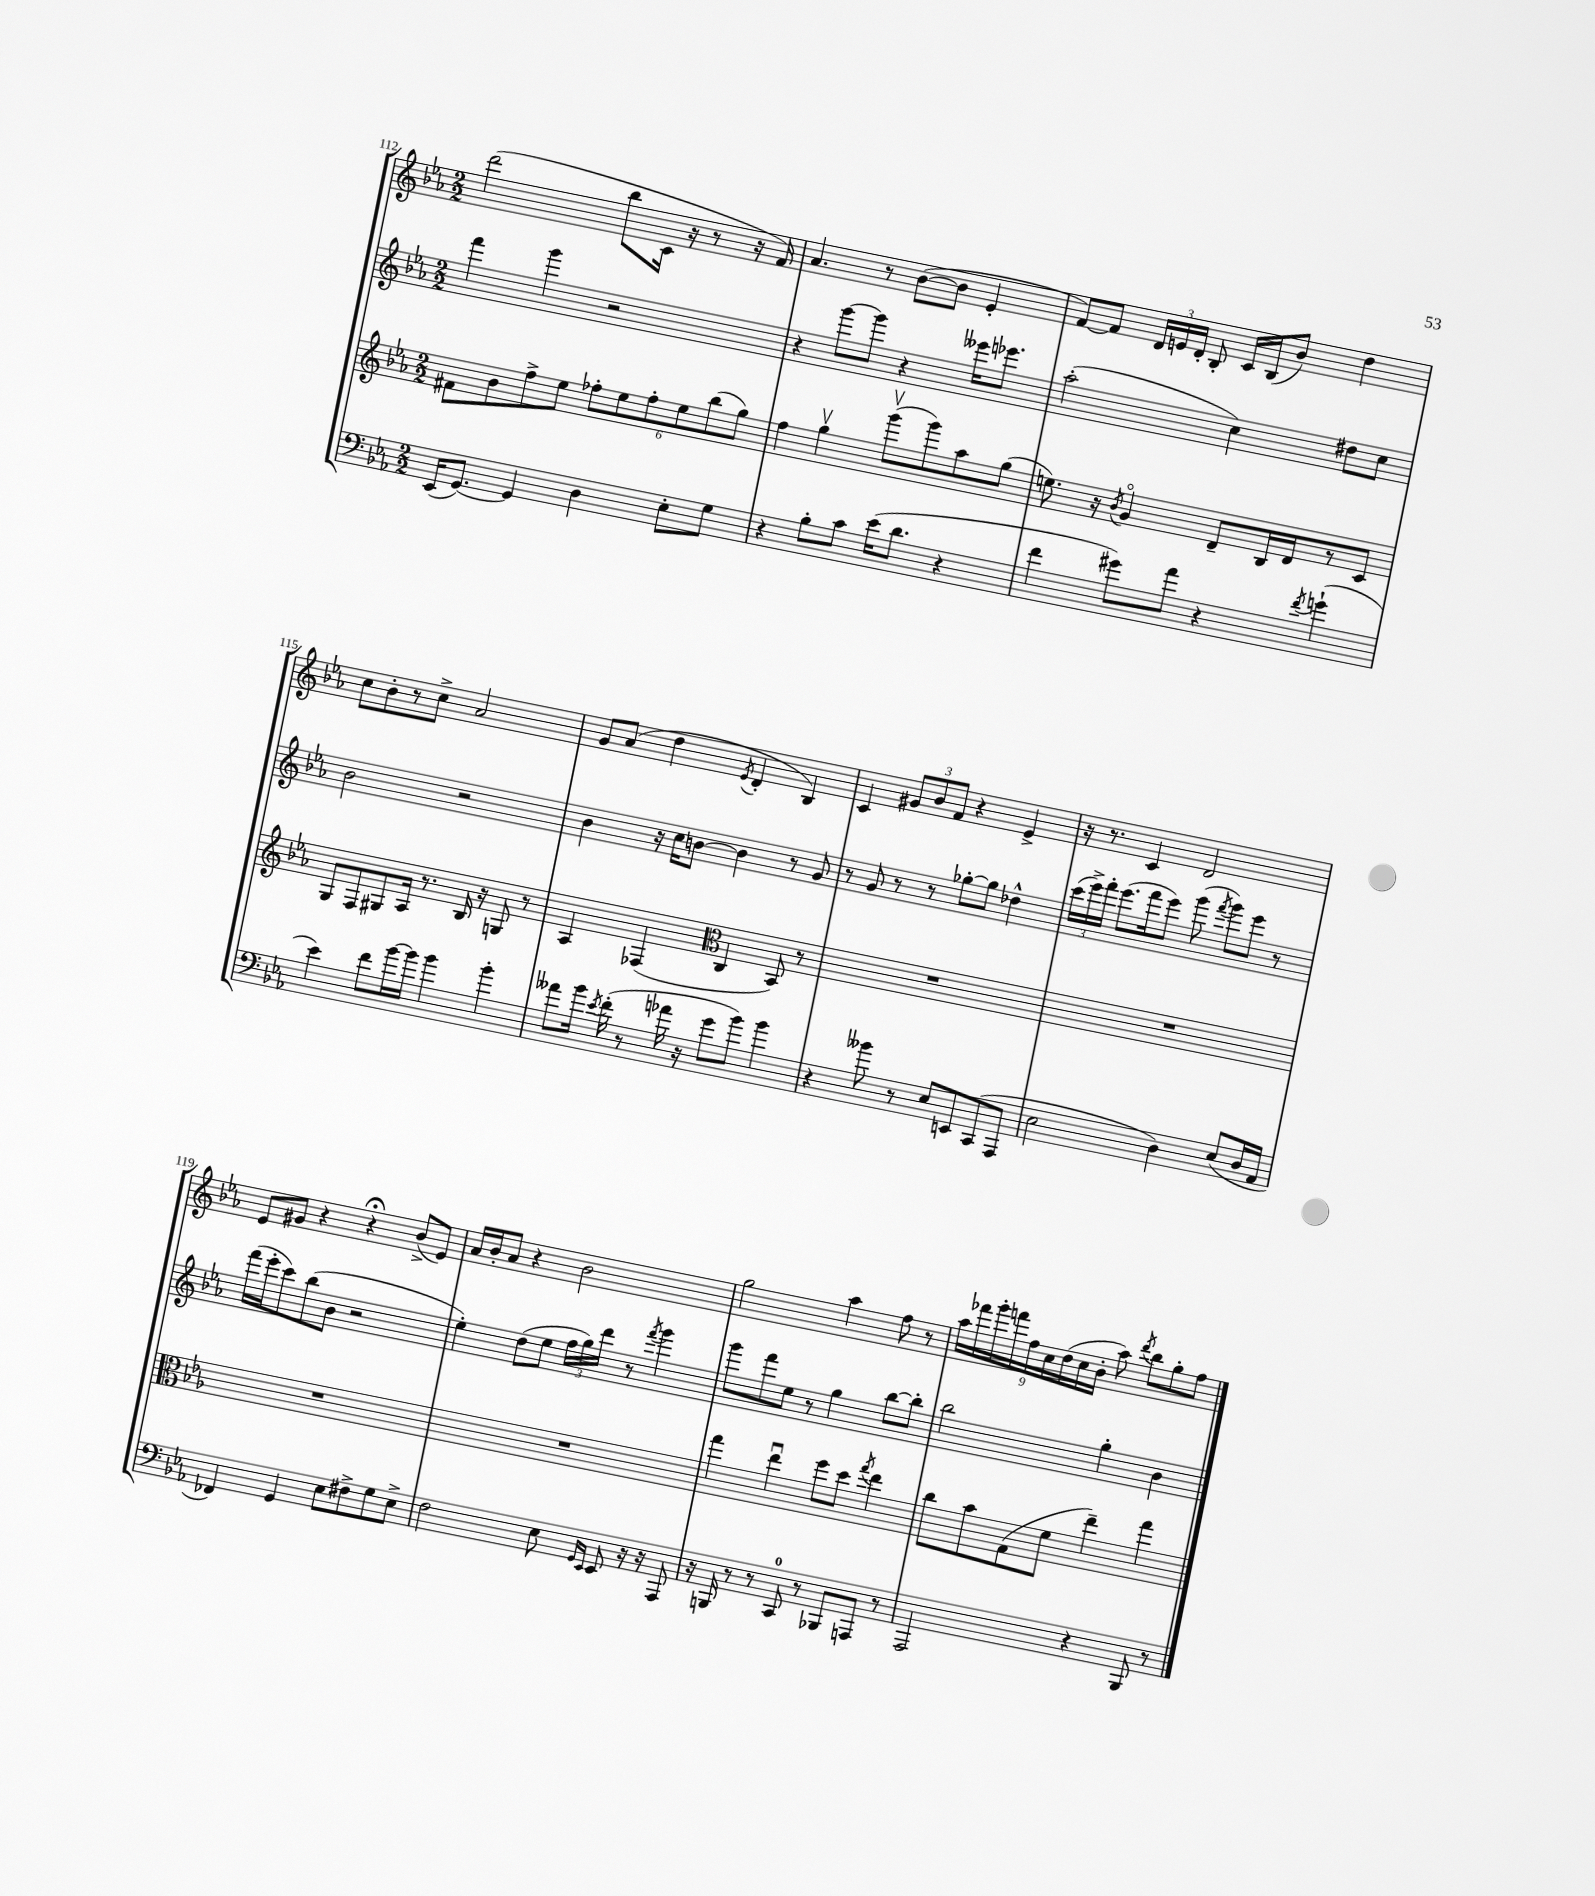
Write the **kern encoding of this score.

**kern	**kern	**kern	**kern
*staff4	*staff3	*staff2	*staff1
*clefF4	*clefG2	*clefG2	*clefG2
*k[b-e-a-]	*k[b-e-a-]	*k[b-e-a-]	*k[b-e-a-]
*M2/2	*M2/2	*M2/2	*M2/2
(16EE-/LK	8f#\L	4fff\	(2ddd\
[8.GG/J)	.	.	.
.	8b-\	.	.
4GG/]	8ff^\	4ggg\	.
.	8ee-\J	.	.
4D\	12ff-'\L	2r	8bb-\L
.	12ee-\	.	.
.	.	.	16c\Jk
.	12ff-'\	.	.
.	.	.	16r
8E-'\L	12ee-\	.	8r
.	(12bb-\	.	.
8G\J	.	.	16r
.	12gg\J)	.	.
.	.	.	16f/)
=	=	=	=
4r	4ff\	4r	4.a-/
8B-'\L	4ggv\	[8ggg\L	.
8c\J	.	8ggg\]J	8r
(16e-\LK	(8gggv\L	4r	([8b-\L
8.d\J	.	.	.
.	8ggg\)	.	8b-\]J
4r	8aa-\	16eee--\LK	4e-'/
.	.	8.eee-\J	.
.	(8gg\J	.	.
=	=	=	=
4f\	8.ee\)	(2aa-'\	[8f/L)
.	.	.	8f/]J
.	16r	.	.
.	8qb-/	.	.
8g#\L)	4go/	.	24d/LL
.	.	.	24e/
.	.	.	24d'/JJ
8a-\J	.	.	8B-'/
4r	8d~/L	4cc\)	16c/LL
.	.	.	(16B-/J
.	16B-/L	.	8b-/J)
.	16d/J	.	.
8qf/	.	.	.
(4g`\	8r	8dd#\L	4dd\
.	8c/J	8cc\J	.
=	=	=	=
4e-\)	8G/L	2b-\	8cc\L
.	8F/	.	8b-'\
8f\L	8G#/	.	8r
[16b-\L	16A-/Jk	.	8cc^\J
16b-\]JJ	8.r	.	.
4b-\	.	2r	2a-/
.	16B-/	.	.
.	16r	.	.
4b-'\	8G/	.	.
.	8r	.	.
=	=	=	=
8a--\L	4A-/	4b-\	8g/L
16b-\Jk	.	.	(8a-/J
8qe-/	.	.	.
(16f'\	.	.	.
8r	(4F-/	16r	4dd\
.	.	16cc\LK	.
16a-\	.	[8b\J	.
16r	.	.	.
*	*clefC3	*	*
.	.	.	8qe-/
8g\L	4C/	4b\]	4d'/
8b-\J)	.	.	.
4b-\	8BB-/)	8r	4B-/)
.	8r	8g/	.
=	=	=	=
4r	1r	8r	4c/
.	.	8g/	.
8b--\	.	8r	12g#/L
.	.	.	12b-/
8r	.	8r	.
.	.	.	12f/J
8E-/L	.	[8gg-'\L	4r
8EE/	.	8gg-\]J	.
(8CC/	.	4dd-^^\	4e-^/
8AAA-/J	.	.	.
=	=	=	=
2E-\	1r	(24ccc\LL	16r
.	.	24eee-^\)	.
.	.	.	8.r
.	.	24fff'\JJ	.
.	.	(8.eee-\L	.
.	.	.	4c/
.	.	16fff\k	.
.	.	8eee-\J)	.
4D\)	.	(8ggg\	2d/
.	.	8qfff/	.
.	.	8ggg\L)	.
(8E-/L	.	8eee-\J	.
16D/L	.	8r	.
16AA-/JJ	.	.	.
=	=	=	=
4FF-/)	1r	(16fff\LL	8e-/L
.	.	16eee-'\J	.
.	.	8ccc\)	8g#/J
4GG/	.	(8bb-\	4r
.	.	8b-\J	.
8E-\L	.	2r	4r;
8F#^\	.	.	.
8G\	.	.	(8b-^/L
8E-^\J	.	.	8e-/J)
=	=	=	=
2F\	1r	4ee-'\)	16a-/LL
.	.	.	16b-'/J
.	.	.	8a-/J
.	.	(8dd\L	4r
.	.	8ee-\J	.
8E-\	.	24ff\LL	2b-\
.	.	24gg\)	.
.	.	24ddd\JJ	.
16qqGG/LL	.	.	.
16qqEE-/JJ	.	.	.
8EE-/	.	8r	.
.	.	8qfff/	.
16r	.	4ggg\	.
16r	.	.	.
8AAA-/	.	.	.
=	=	=	=
16r	4gg\	8ggg\L	2gg\
16BBB/	.	.	.
8r	.	8fff\	.
8r	4ee-u\	8ee-\J	.
8CC/	.	8r	.
8r	8ff\L	4gg\	4aa-\
8BBB-/L	8dd\J	.	.
.	8qgg/	.	.
8AAA/J	4ee-\	[8bb-\L	8ff\
8r	.	8bb-'\]J	8r
=	=	=	=
2AAA-/	8cc\L	2bb-\	18aa-\LL
.	.	.	18fff-\
.	.	.	18ggg'\
.	8b-\	.	.
.	.	.	18fff\
.	.	.	18ff\
.	(8G\	.	.
.	.	.	18cc\
.	.	.	(18dd\
.	8f\J	.	.
.	.	.	18cc\
.	.	.	18b-'\JJ
4r	4ee-~\)	4gg'\	8aa-\)
.	.	.	8qddd/
.	.	.	8bb-\L
8BBB-/	4gg\	4b-\	8gg'\
8r	.	.	8ff\J
==	==	==	==
*-	*-	*-	*-
